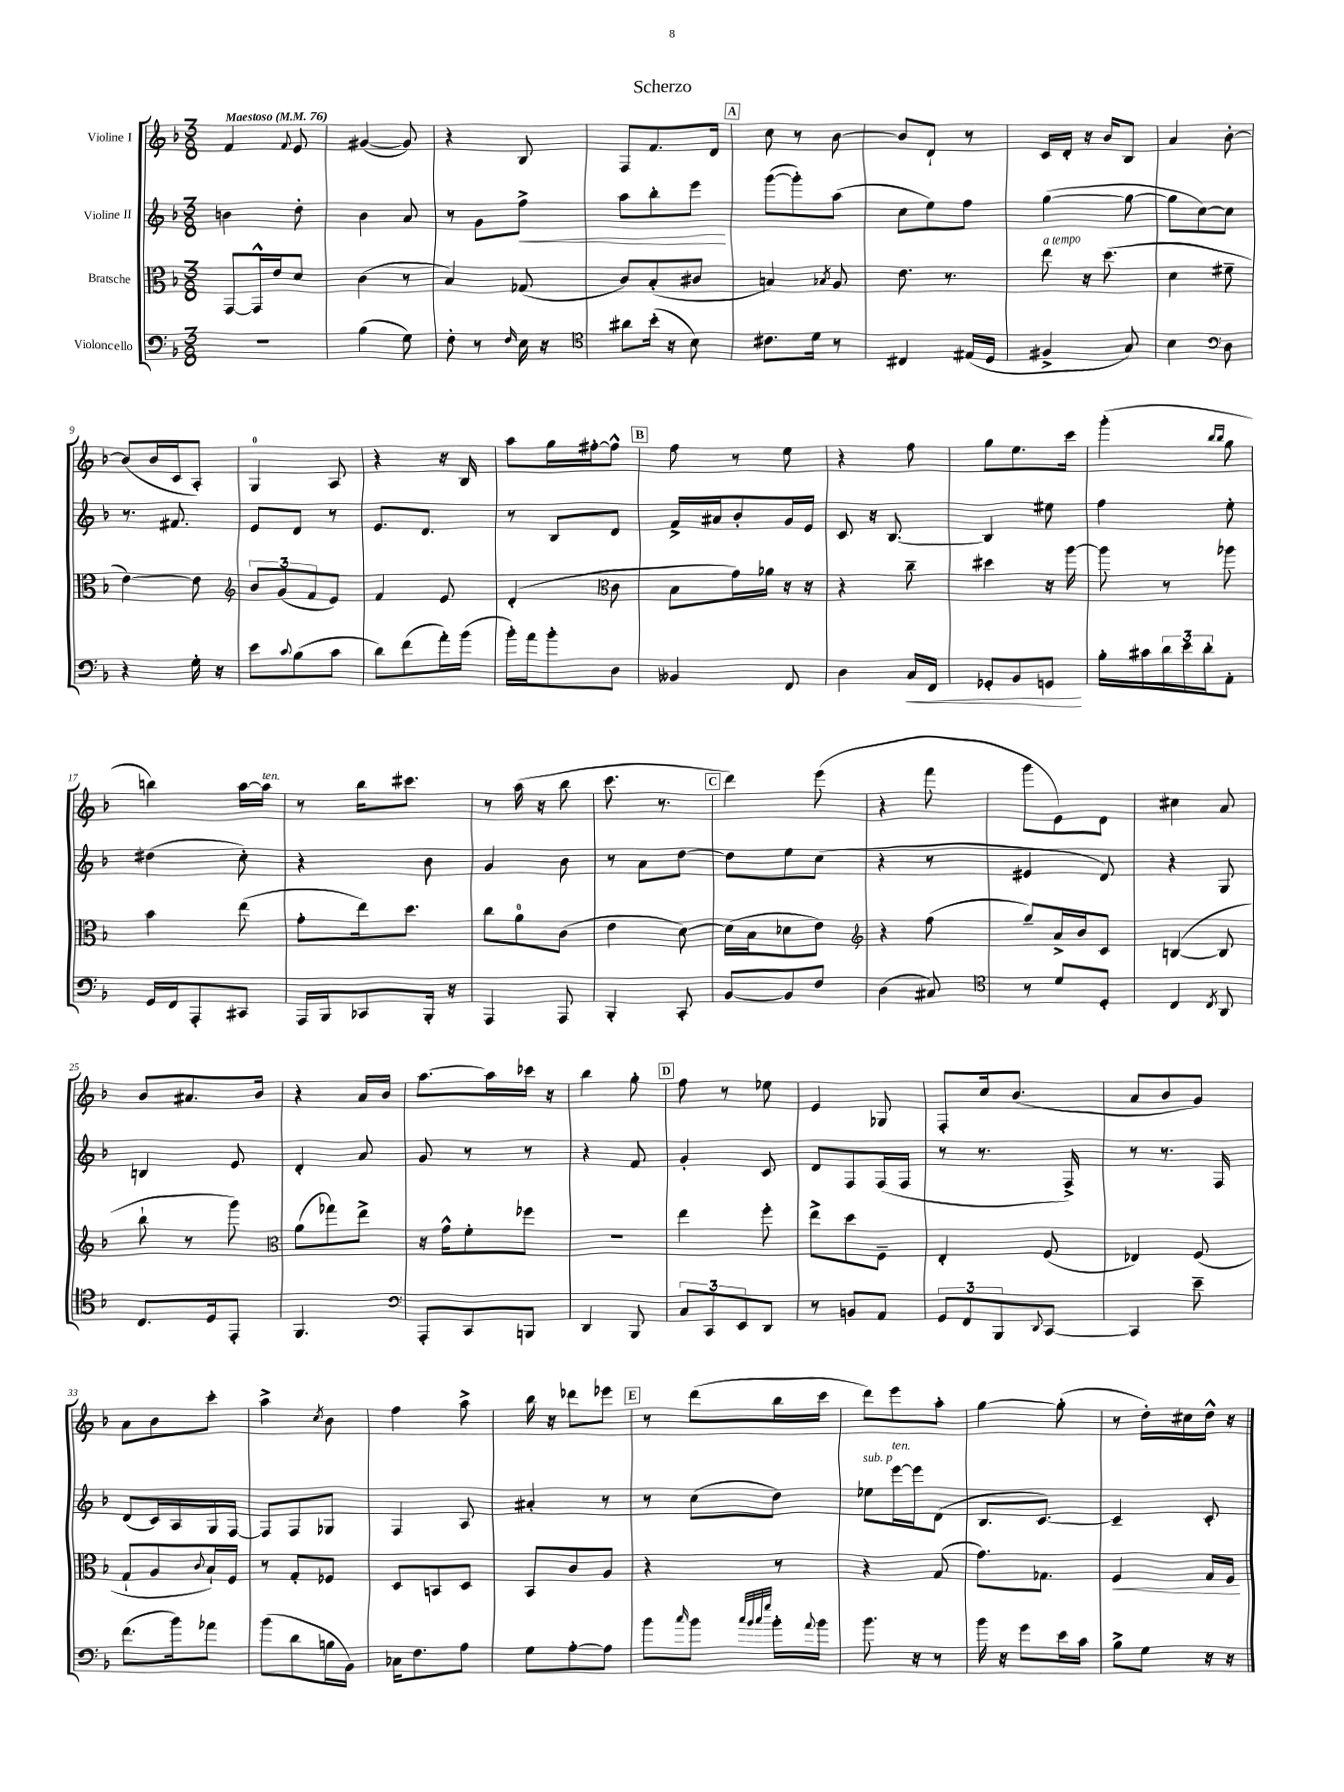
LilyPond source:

\header { title = "Scherzo" }
<<
\new StaffGroup <<
\new Staff = "s0" \with { instrumentName = "Violine I" } {
    \clef treble \key f \major \numericTimeSignature \time 3/8 \tempo "Maestoso" 4 = 76
    f'4 \appoggiatura { f'8 } e'8 |
    gis'4~( gis'8) |
    r4 bes8 |
    f8 f'8. d'16 |
    \mark \markup { \box "A" } c''8 r8 bes'8~ |
    bes'8 d'8-! r8 |
    c'16 d'16-. r16 bes'16 bes8 |
    a'4 bes'8~-. |
    bes'8( bes'16 c'16 a8-.) |
    g4-0 a8 |
    r4 r16 bes16 |
    a''8 g''16 fis''16~-. fis''8-^ |
    \mark \markup { \box "B" } f''8 r8 e''8 |
    r4 f''8 |
    g''8 e''8. c'''16 |
    g'''4-.( \grace { bes''16 bes''16 } g''8 |
    b''4) a''16~ a''16^\markup { \italic "ten." } |
    r8 bes''16 cis'''8. |
    r8 a''16( r16 bes''8 |
    c'''8. r8. |
    \mark \markup { \box "C" } d'''4) e'''8( |
    r4 f'''8 |
    g'''8 e'8) d'8 |
    cis''4 a'8 |
    bes'8 ais'8. bes'16 |
    r4 a'16 bes'16 |
    a''8.~ a''16 ces'''16 r16 |
    bes''4 g''8-. |
    \mark \markup { \box "D" } f''8 r8 ees''8 |
    e'4 ges8 |
    f8-. c''16 bes'8.( |
    a'8 bes'8 g'8) |
    a'8 bes'8 c'''8-. |
    a''4-> \acciaccatura { c''8 } bes'8 |
    f''4 a''8-> |
    bes''16 r16 des'''8 ees'''8 |
    \mark \markup { \box "E" } r8 d'''8( bes''16 c'''16 |
    d'''8) e'''8 a''8-. |
    g''4~ g''8-.( |
    r8 d''16-.) cis''16 d''16-^ r16 \bar "|." |
}
\new Staff = "s1" \with { instrumentName = "Violine II" } {
    \clef treble \key f \major \numericTimeSignature \time 3/8
    b'4 d''8-. |
    bes'4 a'8 |
    r8 g'8 f''8->\< |
    a''8 bes''8-. e'''8\! |
    \mark \markup { \box "A" } g'''8~( g'''8-.) a''8( |
    c''8 e''8) f''8 |
    g''4~( g''8~ |
    g''8 c''8~) c''8 |
    r8. fis'8. |
    e'8 d'8 r8 |
    e'8. d'8. |
    r8 bes8 d'8 |
    \mark \markup { \box "B" } f'16-> ais'16 bes'8-. g'16 e'16 |
    c'8 r16 bes8.~ |
    bes4 eis''8 |
    f''4 e''8-. |
    dis''4( c''8-.) |
    r4 bes'8 |
    g'4 bes'8 |
    r8 a'8 d''8~ |
    \mark \markup { \box "C" } d''8 e''8 c''8( |
    r4 r8 |
    eis'4 d'8) |
    r4 g8 |
    b4 e'8 |
    d'4-. a'8 |
    g'8 r8 r8 |
    r4 f'8 |
    \mark \markup { \box "D" } g'4-. c'8 |
    d'8 f8 f16( f16 |
    r8 r8. f16->) |
    r8 r8. f16 |
    d'8( c'16) a16 g16 f16~ |
    f8 f8 ges8 |
    f4 a8 |
    ais'4-. r8 |
    \mark \markup { \box "E" } r8 c''8( d''8) |
    ees''8^\markup { \italic "sub. p" } e'''16~^\markup { \italic "ten." } e'''16 d'8( |
    bes8. c'8.~) |
    c'4-- c'8-. \bar "|." |
}
\new Staff = "s2" \with { instrumentName = "Bratsche" } {
    \clef alto \key f \major \numericTimeSignature \time 3/8
    g,8~ g,16-^ e'16 d'8 |
    c'4( r8 |
    bes4) ges8( |
    c'8) bes8-.( cis'8 |
    \mark \markup { \box "A" } b4) \acciaccatura { bes8 } a8 |
    e'8. r8. |
    e''8^\markup { \italic "a tempo" } r16 d''8.( |
    d'4 fis'8-- |
    e'4~) e'8 |
    \clef treble \tuplet 3/2 { bes'8 g'8( f'8 } e'8) |
    f'4 e'8 |
    d'4-.( \clef alto c'8 |
    \mark \markup { \box "B" } bes8 g'16) aes'16 r16 r16 |
    r4 c''8-- |
    dis''4 r16 a''16~ |
    a''8 r8 aes''8 |
    bes'4 e''8( |
    g'8-. e''16) d''8. |
    c''8 a'8-0 c'8( |
    e'4 d'8~) |
    \mark \markup { \box "C" } d'16( bes16 des'8 e'8) |
    \clef treble r4 f''8( |
    g''8--) a'16-> bes'16 c'8 |
    b4~( b8 |
    bes''8-! r8 g'''8) |
    \clef alto a'8( ges''8) e''8-> |
    r16 g'16-^ f'8-. fes''8 |
    R4. |
    \mark \markup { \box "D" } e''4 f''8-. |
    e''8-> d''8 f8-- |
    e4-. f8( |
    ees4) f8( |
    g8-! a8 \appoggiatura { c'8 } bes16-!) f16 |
    r8 g8-. fes8 |
    d8 b,8 d8 |
    bes,8 c'8 a8 |
    \mark \markup { \box "E" } r4 r8 |
    r4 g8( |
    g'8.) ges8. |
    f4\< g16 f16\! \bar "|." |
}
\new Staff = "s3" \with { instrumentName = "Violoncello" } {
    \clef bass \key f \major \numericTimeSignature \time 3/8
    r4. |
    bes4( g8) |
    f8-. r8 \grace { f16 } e16 r16 |
    \clef tenor ais'8 bes'16-.( r16 bes8) |
    \mark \markup { \box "A" } cis'8. d'16 r8 |
    cis4 eis16( d16 |
    fis4-> g8) |
    bes4 \clef bass d8 |
    r4 g16-. r16 |
    e'8 \appoggiatura { c'8 } bes8( c'8 |
    d'8) f'8( a'16-.) bes'16( |
    bes'16-.) a'16 bes'8-. d8 |
    \mark \markup { \box "B" } beses,4 f,8 |
    d4 c16\< f,16 |
    ges,8-. bes,8 g,8\! |
    bes16-. cis'16 \tuplet 3/2 { d'16 e'16 d'16-. } a,8-. |
    g,16 f,16 a,,8-. cis,8 |
    a,,16 bes,,16 ces,8 bes,,16-. r16 |
    a,,4 a,,8 |
    bes,,4-. c,8-. |
    \mark \markup { \box "C" } bes,8~ bes,8 f8 |
    d4( cis8) |
    \clef tenor r8 d'8 d8-. |
    c4 \acciaccatura { c8 } a,8 |
    c8. d16 e,8-. |
    f,4. |
    \clef bass a,,8-. c,8 b,,8 |
    d,4 bes,,8 |
    \mark \markup { \box "D" } \tuplet 3/2 { c8 c,8 e,8 } d,8 |
    r8 b,8 a,8 |
    \tuplet 3/2 { g,8 f,8 bes,,8 } \appoggiatura { d,8 } c,8~ |
    c,4 e'8-- |
    f'8.( bes'16) aes'8 |
    bes'8( d'8 b16 bes,16) |
    ces16 f8. a8 |
    g8 a8~-. a8 |
    \mark \markup { \box "E" } bes'8 \grace { c''16 } bes'8 \grace { c''32 bes'32 c''32 g''32 } bes'16-. \appoggiatura { a'8 } bes'16 |
    bes'8. r16 r8 |
    bes'16 r16 g'8 e'16 c'16 |
    bes8-> g8 r16 r16 \bar "|." |
}
>>
>>
